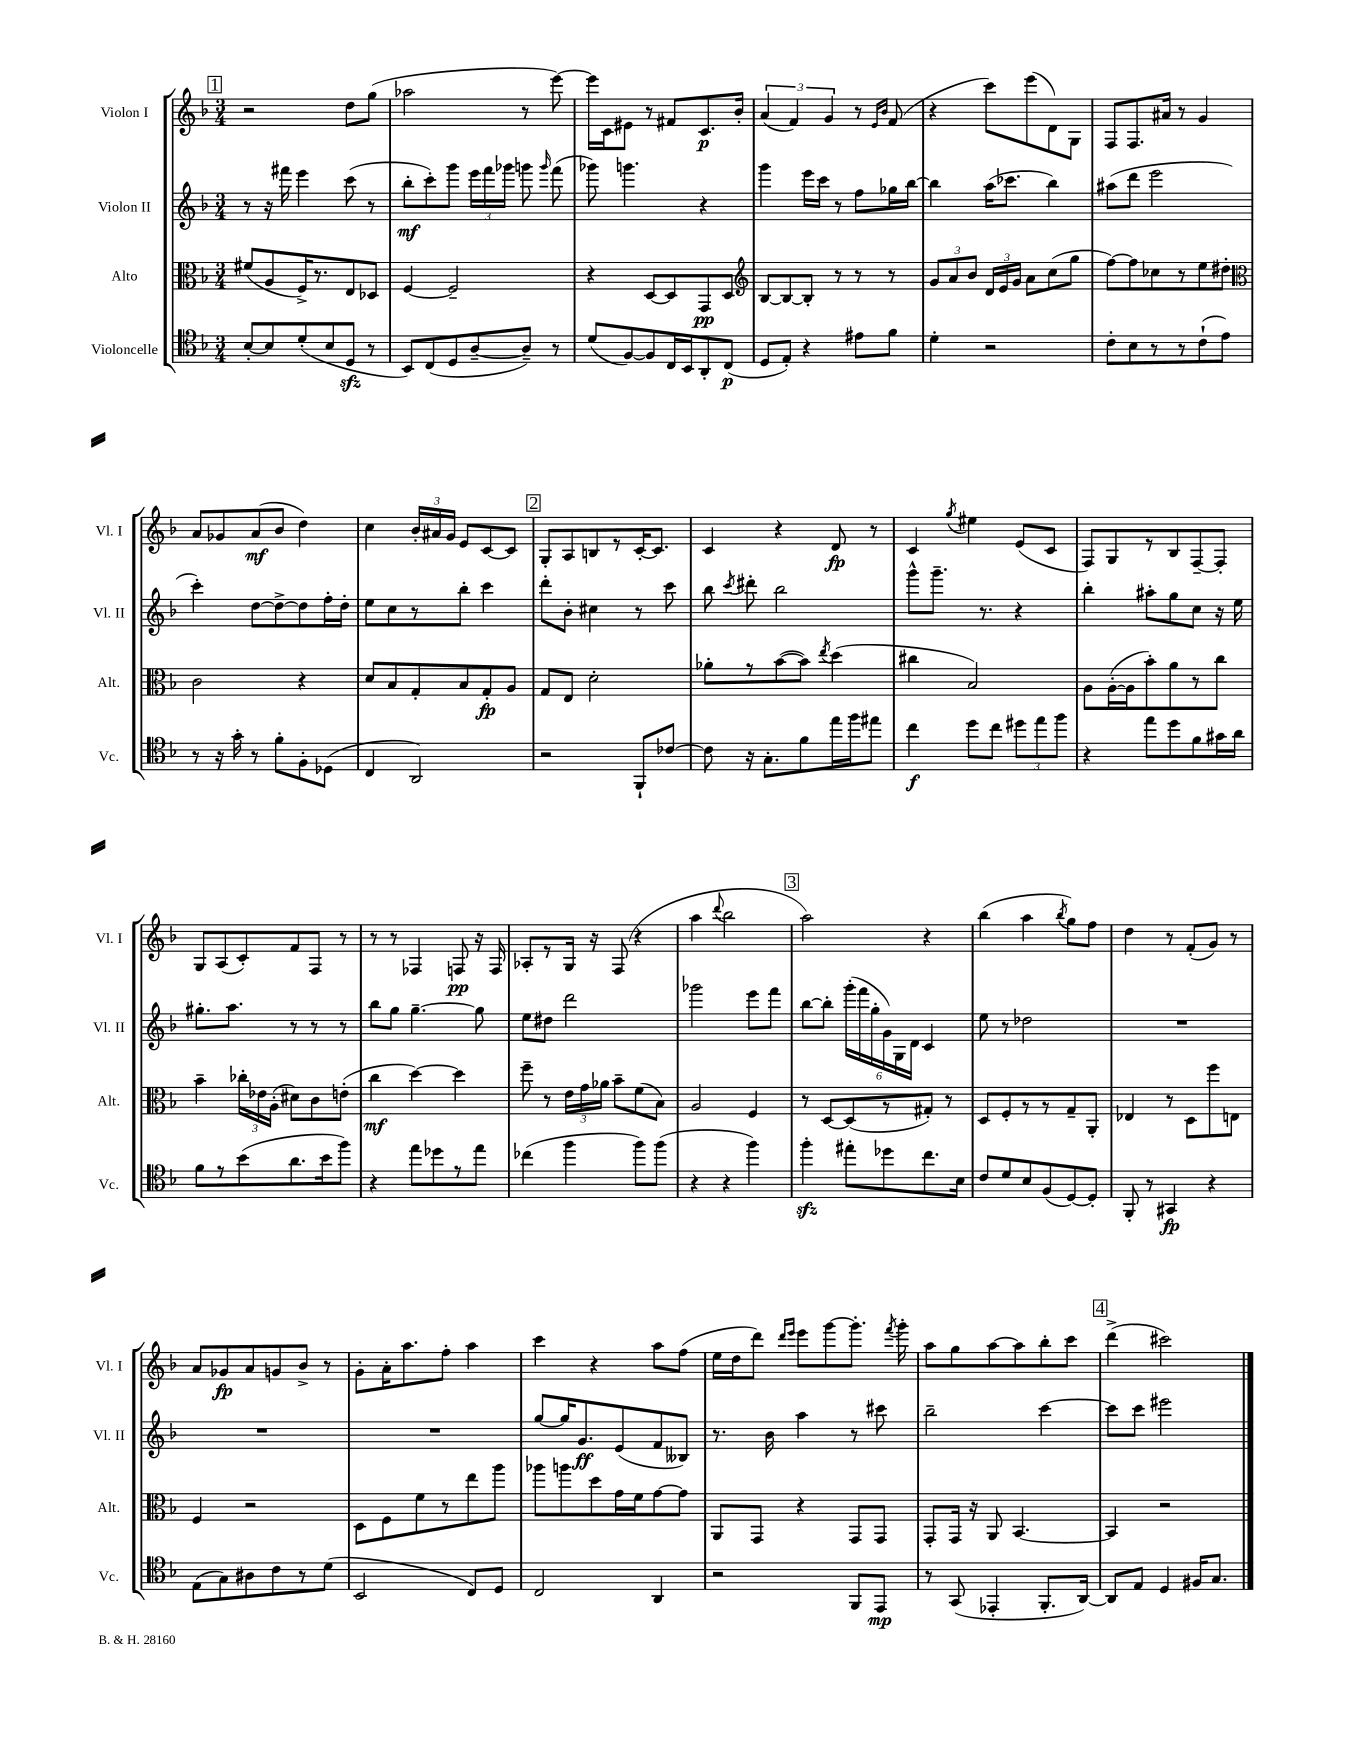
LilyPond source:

<<
\new StaffGroup <<
\new Staff = "s0" \with { instrumentName = "Violon I" shortInstrumentName = "Vl. I" } {
    \clef treble \key f \major \numericTimeSignature \time 3/4
    \autoBeamOff \mark \markup { \box "1" } r2 d''8[ g''8]( |
    aes''2 r8 e'''8~) |
    e'''16[ c'16 eis'8] r8 fis'8[ c'8.\p bes'16]-. |
    \tuplet 3/2 { a'4( f'4) g'4 } r8 \grace { e'16[ bes'16] } f'8( |
    r4 c'''8[) e'''8( d'8) g8] |
    f8[ f8. ais'16] r8 g'4 |
    a'8[ ges'8 a'8\mf( bes'8] d''4) |
    c''4 \tuplet 3/2 { bes'16[-. ais'16 g'16] } e'8[ c'8~ c'8] |
    \mark \markup { \box "2" } g8[-. a8 b8 r8 c'16~-. c'8.] |
    c'4 r4 d'8\fp r8 |
    c'4 \acciaccatura { g''8 } eis''4 e'8[( c'8] |
    f8[) g8 r8 bes8 f8~-- f8]-. |
    g8[ a8( c'8-.) f'8 f8] r8 |
    r8 r8 fes4 f8\pp r16 f16 |
    aes8[-. r8 g16] r16 f8( r4 |
    a''4 \appoggiatura { d'''8 } bes''2 |
    \mark \markup { \box "3" } a''2) r4 |
    bes''4( a''4 \acciaccatura { bes''8 } g''8[) f''8] |
    d''4 r8 f'8[-.( g'8]) r8 |
    a'8[ ges'8\fp a'8 g'8 bes'8]-> r8 |
    g'8[-. a'16-. a''8. f''8]-. a''4 |
    c'''4 r4 a''8[ f''8]( |
    e''16[ d''16 d'''8]) \grace { d'''16[ e'''16] } e'''8[ g'''8~ g'''8.]-. \acciaccatura { f'''8 } g'''16-. |
    a''8[ g''8 a''8~ a''8 bes''8-. c'''8] |
    \mark \markup { \box "4" } d'''4->( cis'''2) \bar "|." |
}
\new Staff = "s1" \with { instrumentName = "Violon II" shortInstrumentName = "Vl. II" } {
    \clef treble \key f \major \numericTimeSignature \time 3/4
    \autoBeamOff \mark \markup { \box "1" } r8 r16 fis'''16 e'''4 c'''8( r8 |
    bes''8[-.\mf c'''8-.) g'''8] \tuplet 3/2 { e'''16[ f'''16 ges'''16] } g'''8 \grace { g'''16 } f'''8( |
    ges'''8) g'''4. r4 |
    g'''4 e'''16[ c'''16] r8 f''8[ ges''16 bes''16]~ |
    bes''4 a''16[( ces'''8.] bes''4) |
    ais''8[( d'''8] e'''2 |
    c'''4-.) d''8[~ d''8~-> d''8 f''16-. d''16]-. |
    e''8[ c''8 r8 bes''8]-. c'''4 |
    \mark \markup { \box "2" } d'''8[-. bes'8]-. cis''4 r8 c'''8 |
    bes''8 \acciaccatura { c'''8 } dis'''8-. bes''2 |
    g'''8[-^ g'''8.]-- r8. r4 |
    bes''4-. ais''8[-. g''8 c''8] r16 e''16 |
    gis''8.[-. a''8.] r8 r8 r8 |
    bes''8[ g''8] g''4.~-- g''8 |
    e''8[ dis''8] d'''2 |
    ges'''2 e'''8[ f'''8] |
    \mark \markup { \box "3" } bes''8[~ bes''8]-. \tuplet 6/4 { g'''16[-.( f'''16 g''16-. g'16) g16 d'16] } c'4 |
    e''8 r8 des''2 |
    R2. |
    R2. |
    R2. |
    g''8[~ g''16 g'8.\ff e'8( f'8 beses8]) |
    r8. bes'16 a''4 r8 cis'''8 |
    bes''2-- c'''4~ |
    \mark \markup { \box "4" } c'''8[ c'''8] eis'''2 \bar "|." |
}
\new Staff = "s2" \with { instrumentName = "Alto" shortInstrumentName = "Alt." } {
    \clef alto \key f \major \numericTimeSignature \time 3/4
    \autoBeamOff \mark \markup { \box "1" } fis'8[( a8 f16->) r8. e8 des8] |
    f4~ f2-- |
    r4 d8[~ d8 g,8\pp d8] |
    \clef treble bes8[~ bes8~ bes8]-. r8 r8 r8 |
    \tuplet 3/2 { g'8[ a'8 bes'8] } \tuplet 3/2 { d'16[ e'16 g'16] } a'8[ c''8( g''8] |
    f''8[~) f''8 ces''8 r8 e''8 dis''8]-. |
    \clef alto c'2 r4 |
    d'8[ bes8 g8-. bes8 g8-.\fp a8] |
    \mark \markup { \box "2" } g8[ e8] d'2-. |
    aes'8[-. r8 bes'8~( bes'8]) \acciaccatura { e''8 } d''4( |
    cis''4 bes2) |
    a8[ a16~-.( a16 bes'8-.) a'8 r8 c''8] |
    bes'4-- \tuplet 3/2 { ces''16[-. ees'16 a16]-.( } dis'8[) c'8 e'8]-.( |
    c''4\mf d''4~) d''4 |
    f''8-- r8 \tuplet 3/2 { e'16[ g'16 aes'16] } bes'8[-- f'8( bes8]) |
    a2 f4 |
    \mark \markup { \box "3" } r8 d8[~ d8( r8 gis8]-.) r8 |
    d8[ f8-. r8 r8 g8-- a,8]-. |
    ees4 r8 d8[ f''8 e8] |
    f4 r2 |
    d8[ f8 f'8 r8 e''8 a''8] |
    aes''8[ a''8 d''8 g'16 f'16 g'8~ g'8] |
    a,8[ g,8] r4 g,8[ g,8] |
    g,8[-. g,16] r16 a,8 bes,4.~ |
    \mark \markup { \box "4" } bes,4 r2 \bar "|." |
}
\new Staff = "s3" \with { instrumentName = "Violoncelle" shortInstrumentName = "Vc." } {
    \clef tenor \key f \major \numericTimeSignature \time 3/4
    \autoBeamOff \mark \markup { \box "1" } bes8[~-. bes8 d'8-.( bes8 d8]\sfz r8 |
    bes,8[) c8( d8 a8~-- a8]--) r8 |
    d'8[( f8~) f8 c16 bes,16 a,8-. c8]\p( |
    d8[ e8]-.) r4 eis'8[ f'8] |
    d'4-. r2 |
    c'8[-. bes8 r8 r8 c'8-!( e'8]) |
    r8 r16 g'16-. r8 f'8[-. f8-. des8]( |
    c4 a,2) |
    \mark \markup { \box "2" } r2 f,8[-! ces'8]~ |
    ces'8 r16 g8.[-. f'8 e''16 f''16 eis''8] |
    c''4\f d''8[ c''8] \tuplet 3/2 { dis''8[ e''8 f''8] } |
    r4 e''8[ d''8 f'8 gis'16 a'16] |
    f'8[ r8 bes'8( a'8. bes'16 f''8]) |
    r4 e''8[ des''8 r8 e''8] |
    ces''4( f''4 f''8[) f''8]( |
    r4 r4 f''4) |
    \mark \markup { \box "3" } f''4-.\sfz eis''8[-. des''8 c''8. bes16] |
    c'8[ d'8 bes8 f8( d8~) d8]-. |
    f,8-. r8 gis,4\fp r4 |
    e8[( g8) ais8 c'8 r8 d'8]( |
    bes,2 c8[) d8] |
    c2 a,4 |
    r2 f,8[ e,8]\mp |
    r8 g,8( ees,4-. f,8.[-. a,16]~) |
    \mark \markup { \box "4" } a,8[ e8] d4 fis16[ g8.] \bar "|." |
}
>>
>>
\layout { \context { \Score \remove "Bar_number_engraver" } }
